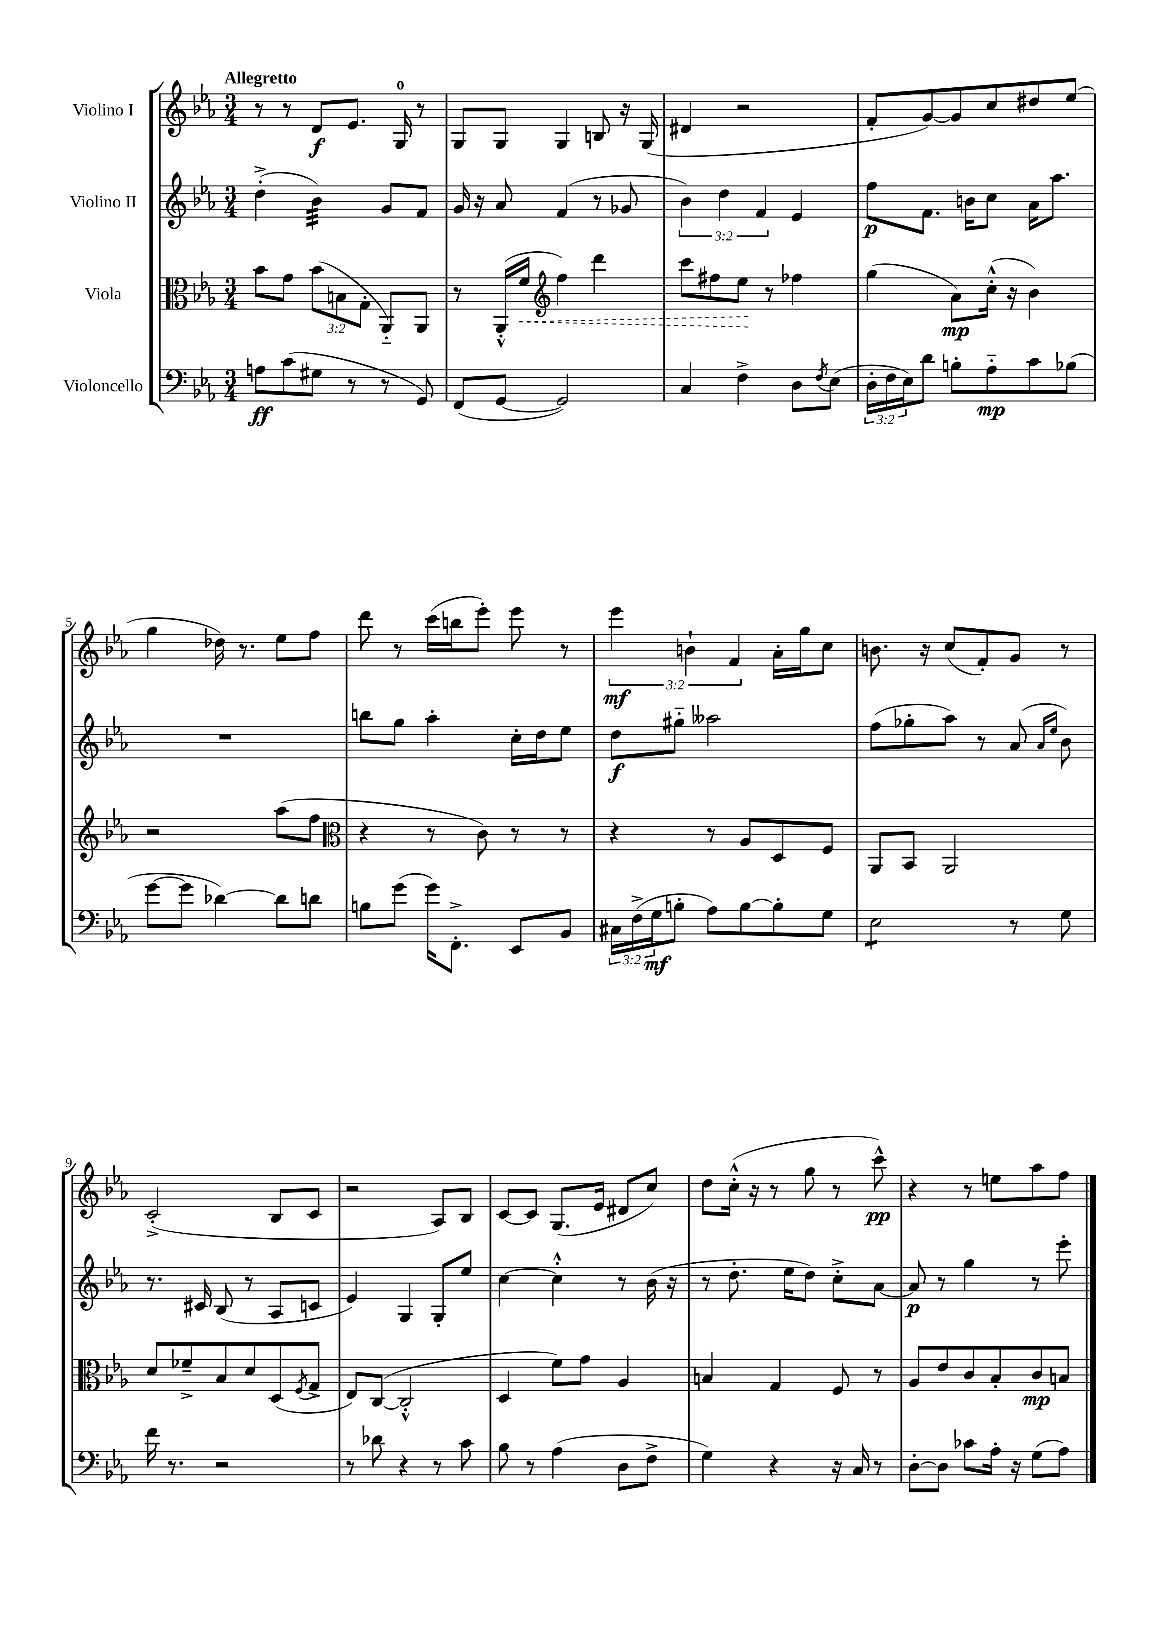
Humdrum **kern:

**kern	**kern	**kern	**kern
*staff4	*staff3	*staff2	*staff1
*clefF4	*clefC3	*clefG2	*clefG2
*k[b-e-a-]	*k[b-e-a-]	*k[b-e-a-]	*k[b-e-a-]
*M3/4	*M3/4	*M3/4	*M3/4
8A	8b-	(4dd'^	8r
(8c	8g	.	8r
8G#	(12b-	4b-)	8d
.	12B	.	.
8r	.	.	8.e-
.	12G'	.	.
8r	8AA-'~)	8g	.
.	.	.	16G
8GG)	8AA-	8f	8r
=	=	=	=
(8FF	8r	16g	8G
.	.	16r	.
[8GG	(16AA-'^^	8a-	8G
.	16f	.	.
*	*clefG2	*	*
2GG])	4ff)	(4f	4G
.	4ddd	8r	8B
.	.	8g-	16r
.	.	.	(16G
=	=	=	=
4C	8ccc	6b-)	4d#
.	8ff#	.	.
.	.	6dd	.
4F^	8ee-	.	2r
.	.	6f	.
.	8r	.	.
8D	4ff-	4e-	.
8qF	.	.	.
(8E-	.	.	.
=	=	=	=
24D'	(4gg	8ff	8f'
24F	.	.	.
24E-)	.	.	.
8d	.	8.f	[8g)
8B'	8a-)	.	8g]
.	.	16b	.
8A-'~	(16cc'^^	8cc	8cc
.	16r	.	.
8c	4b-)	16a-	8dd#
.	.	8.aa-	.
(8B-	.	.	(8ee-
=	=	=	=
[8g	2r	2.r	4gg
8g]	.	.	.
[4d-)	.	.	16dd-)
.	.	.	8.r
8d-]	(8aa-	.	8ee-
8d	8ff	.	8ff
=	=	=	=
*	*clefC3	*	*
8B	4r	8bb	8ddd
(8g	.	8gg	8r
16g)	8r	4aa-'	(16ccc
8.FF'^	.	.	16bb
.	8c)	.	8eee-')
8EE-	8r	16cc'	8eee-
.	.	16dd	.
8BB-	8r	8ee-	8r
=	=	=	=
24C#	4r	8dd	6eee-
(24F^	.	.	.
24G	.	.	.
8B'	.	8gg#'~	.
.	.	.	6b`
8A-)	8r	2aa--	.
.	.	.	6f
[8B	8A-	.	.
8B']	8D	.	16a-'
.	.	.	16gg
8G	8F	.	8cc
=	=	=	=
2E-	8AA-	(8ff	8.b
.	8BB-	8gg-'	.
.	.	.	16r
.	2AA-	8aa-)	(8cc
.	.	8r	8f')
8r	.	(8a-	8g
.	.	16qqa-	.
.	.	16qqee-	.
8G	.	8b-)	8r
=	=	=	=
16f	8d	8.r	(2c'^
8.r	.	.	.
.	8f-~^	.	.
.	.	16c#	.
2r	8B-	(8B-	.
.	8d	8r	.
.	(8D	8A-	8B-
.	8qF	.	.
.	8G^	8c	8c
=	=	=	=
8r	8E-)	4e-)	2r
8d-	([8C	.	.
4r	2C'^^]	4G	.
8r	.	8G'	8A-)
8c	.	8ee-	8B-
=	=	=	=
8B-	4D	[4cc	[8c
8r	.	.	8c]
(4A-	8f)	4cc'^^]	(8.G
.	8g	.	.
.	.	.	16e-
8D	4A-	8r	8d#
8F^	.	(16b-	8cc)
.	.	16r	.
=	=	=	=
4G)	4B	8r	8dd
.	.	8.dd'	(16cc'^^
.	.	.	16r
4r	4G	.	8r
.	.	16ee-	.
.	.	8dd)	8gg
16r	8F	8cc'^	8r
16C	.	.	.
8r	8r	[8a-	8ccc^^)
=	=	=	=
[8D'	8A-	8a-]	4r
8D]	8e-	8r	.
8c-	8c	4gg	8r
16A-'	8B-'	.	8ee
16r	.	.	.
(8G	8c	8r	8aa-
8A-)	8B	8eee-'	8ff
==	==	==	==
*-	*-	*-	*-
